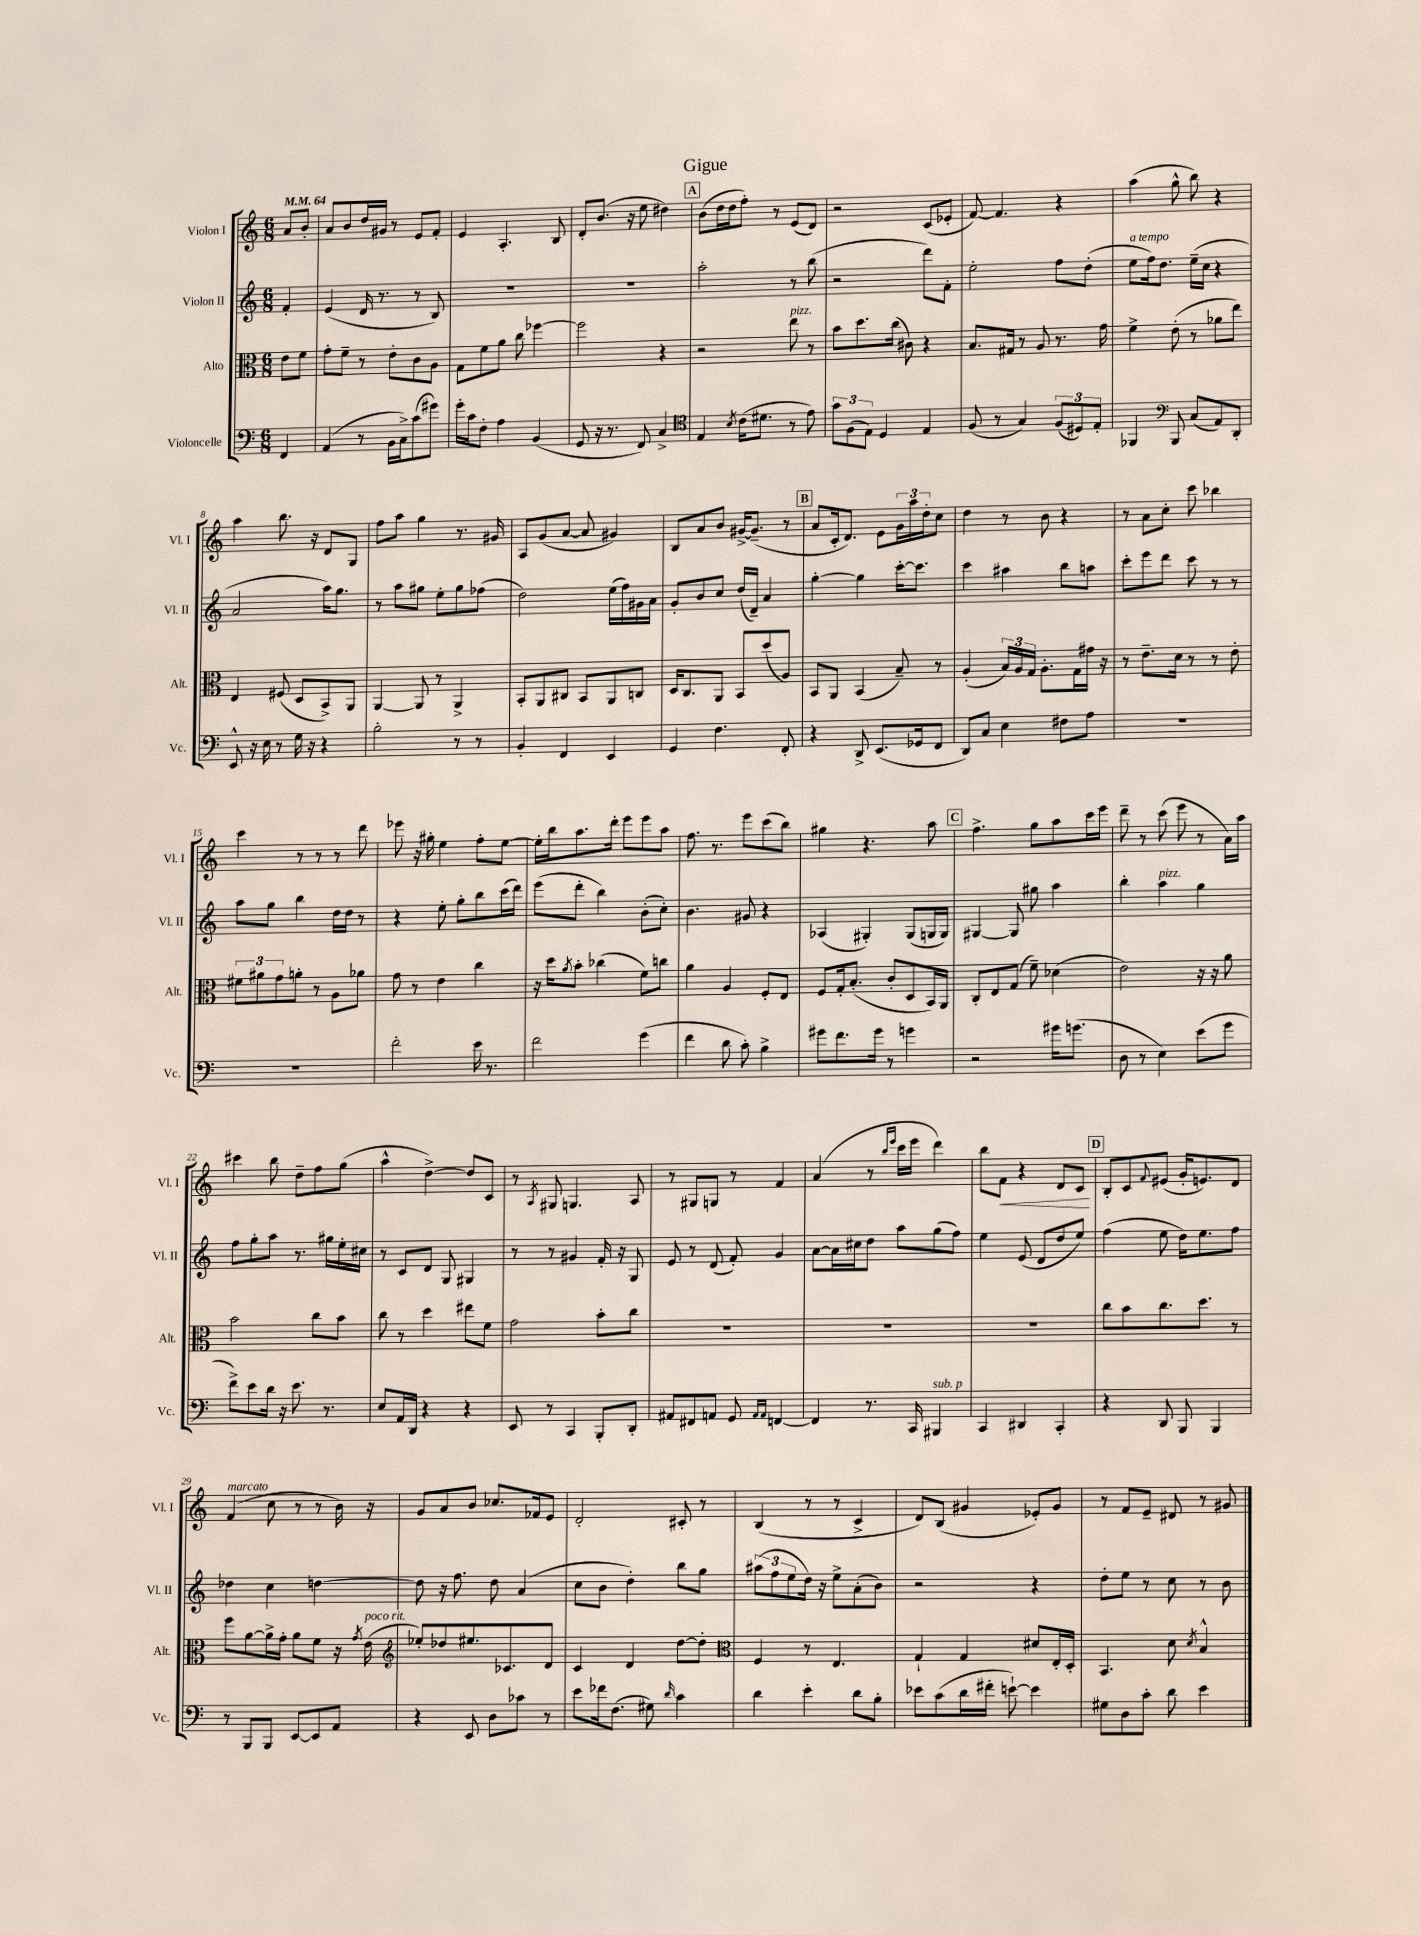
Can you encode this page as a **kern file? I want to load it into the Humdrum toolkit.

**kern	**kern	**kern	**kern
*staff4	*staff3	*staff2	*staff1
*clefF4	*clefC3	*clefG2	*clefG2
*k[]	*k[]	*k[]	*k[]
*M6/8	*M6/8	*M6/8	*M6/8
*MM64	*MM64	*MM64	*MM64
4FF/	8e\L	4f'/	8a/L
.	8f\J	.	8b'/J
=	=	=	=
(4AA/	8g'\L	(4e/	8a/L
.	8f~\J	.	8b/
8r	8r	16d/	16dd/L
.	.	8.r	16g#/JJ
16BB\LL	8e'\L	.	8r
16C^\J)	.	.	.
(8c\	8c\	8r	8e/L
8g#\J)	8A\J	8B/)	8f'/J
=	=	=	=
16g'\LL	8G\L	2.r	4e/
16c\J	.	.	.
8F'\J	8f\	.	.
4A\	8a\J	.	4.A'/
.	8cc\	.	.
(4BB/	[4ff-\	.	.
.	.	.	8B/
=	=	=	=
8GG/	2ff-\]	2.r	8d'/L
16r	.	.	(8.b/J
8.r	.	.	.
.	.	.	16r
8FF/)	.	.	8ee\
4C^/	4r	.	4dd#\)
=	=	=	=
*clefC4	*	*	*
4E/	2r	2aa'\	(8b\L
.	.	.	16dd\L
.	.	.	16dd\J
8qB/	.	.	.
(16c\LK	.	.	8ff'\J)
8.d#\J	.	.	.
.	.	.	8r
8r	8ee\	8r	(8e/L
8e\)	8r	(8bb\	8d/J)
=	=	=	=
12g\L	8b\L	2r	2r
(12F\	.	.	.
.	8.dd\	.	.
12E\J)	.	.	.
4D/	.	.	.
.	(16cc\Jk	.	.
.	8c#\)	.	.
4E/	4r	8ddd\L)	(8c/L
.	.	8f'\J	8e-'/J
=	=	=	=
(8F/	8.B/L	2ee'\	[8f/)
8r	.	.	4.f/]
.	16G#/Jk	.	.
4G/)	8r	.	.
.	8A/	.	.
(12F/L	8.r	8ff\L	4r
12D#/)	.	.	.
.	.	(8dd'\J	.
12E'/J	.	.	.
.	16g\	.	.
=	=	=	=
4FF-/	4f^\	8ee\L	(4aa\
.	.	16ff\k)	.
.	.	8.dd\J	.
*clefF4	*	*	*
8BBB/	(8e'\	.	8gg^^\
(8C/L	8r	(16ee~\LL	8bb\)
.	.	16cc\JJ	.
8AA/)	8a-\L	4r	4r
8DD'/J	8ee\J)	.	.
=	=	=	=
8EE^^/	4E/	2a/	4aa\
16r	.	.	.
16E\	.	.	.
8r	(8F#/	.	8.bb\
16G\	8D/L	.	.
16r	.	.	16r
4r	8BB^/)	16aa\LK)	8d/L
.	.	8.gg\J	.
.	8AA/J	.	8G/J
=	=	=	=
2B'\	[4AA/	8r	8ff\L
.	.	8aa\L	8aa\J
.	8AA/]	8gg#\J	4gg\
.	8r	8ee'\L	.
8r	4AA^/	8gg#\	8.r
8r	.	(8ff-\J	.
.	.	.	16g#/
=	=	=	=
4BB'/	8BB'/L	2dd\)	8A/L
.	8AA/	.	(8g/
4FF/	8C#/J	.	[8a/J
.	8BB/L	.	8a/]
4EE/	8AA/	(16ee\LL	4g#/)
.	.	16ff\)	.
.	8C/J	16g#\	.
.	.	16a\JJ	.
=	=	=	=
4GG/	16D/LK	8g'/L	8B/L
.	8.C/	.	.
.	.	8b/	8a/
4.F\	8AA/J	8cc/J	8b/J
.	8BB/L	(16dd/LL	[16g#^/LK
.	.	16d~/JJ)	(8.g#~/]J
.	(8dd/	4a/	.
8FF'/	8A/J)	.	8r
=	=	=	=
4r	8BB/L	[4gg'\	8a/L
.	8AA/J	.	16c'/k
.	.	.	8.d/J)
8DD^/	(4BB/	4gg\]	.
(8.EE/L	.	.	8e\L
.	8B~/)	[16ccc'\LK	24g\L
.	.	.	24aa\
16GG-/k	.	8.ccc\]J	.
.	.	.	24dd'\J
8FF/J	8r	.	8cc\J
=	=	=	=
8DD/L)	(4A'/	4ccc\	4dd\
8C/J	.	.	.
4E\	24B/LL)	4aa#\	8r
.	24A/	.	.
.	24G/JJ	.	.
.	8.A'\L	.	8b\
8F#\L	.	8bb\L	4r
.	16G\L	.	.
8A\J	16g#\JJ	8aa\J	.
.	16r	.	.
=	=	=	=
2.r	8r	8ccc'\L	8r
.	8.e~\L	8eee\	8a\L
.	.	8ddd\J	8cc'\J
.	16d\Jk	.	.
.	8r	8ccc\	8ccc\
.	8r	8r	4bb-\
.	8e'\	8r	.
=	=	=	=
2.r	12f#\L	8aa\L	4ccc\
.	12a#\	.	.
.	.	8gg\J	.
.	12g\	.	.
.	8a'\J	4bb\	8r
.	8r	.	8r
.	8A\L	16dd\LL	8r
.	.	16dd\JJ	.
.	8a-\J	8r	8ddd\
=	=	=	=
2f'\	8g\	4r	8eee-\
.	8r	.	16r
.	.	.	16gg#'\
.	4e\	8ee'\	4ee\
.	.	8gg'\L	.
16e\	4cc\	8bb\	8ff'\L
8.r	.	.	.
.	.	(16ccc\L	[8ee\J
.	.	16ddd\JJ)	.
=	=	=	=
2f\	16r	(8eee\L	16ee'\]LL
.	16dd\LK	.	16bb\J
.	8qa/	.	.
.	8b'\J	8ddd'\J	8.aa\
.	(4cc-\	4bb\)	.
.	.	.	16ddd'\Jk
.	.	.	8eee\L
(4g\	8f\L)	(8b'\L	8eee\
.	8cc\J	8cc'\J)	8aa\J
=	=	=	=
4f\	4a\	4.b\	8.ff\
.	.	.	8.r
8d\	4A/	.	.
8c'\)	.	8g#/	8eee\L
4B^\	8F'/L	4r	(8ccc\
.	8E/J	.	8bb\J)
=	=	=	=
8g#\L	8F/L	(4A-/	4gg#\
8.f\	16G'/k	.	.
.	(8.B'/J	.	.
.	.	4G#'/)	4.r
16g#\Jk	.	.	.
8r	8c'/L	.	.
4g\	8D/	(8G#/L	.
.	16BB/L)	16G/L	8aa\
.	16AA/JJ	16G/JJ)	.
=	=	=	=
2r	8C'/L	[4G#/	4.ff^\
.	8E/	.	.
.	(8G/J	8G#/]	.
.	8f~\)	8gg#\	8gg\L
16g#\LK	(4d-\	4aa\	8aa\
(8.g\J	.	.	.
.	.	.	16ccc\L
.	.	.	16eee\JJ
=	=	=	=
8D\	2e\)	4bb'\	8ddd~\
8r	.	.	8r
4E\)	.	4aa\	(8ccc\
.	.	.	8eee\
(8e\L	16r	4gg\	8r
.	16r	.	.
8g\J	8a\	.	16a\LL)
.	.	.	16aa\JJ
=	=	=	=
8f^\L)	2b\	8ff\L	4ccc#\
8e\	.	8gg'\	.
16d\Jk	.	8aa\J	8bb\
16r	.	.	.
8.e\	.	8.r	8dd~\L
.	8cc\L	.	8ff\
8.r	.	16gg#\LL	.
.	8b\J	16ee'\	(8gg\J
.	.	16cc#\JJ	.
=	=	=	=
8E/L	8cc\	8r	4aa^^\
16AA/L	8r	8c/L	.
16DD/JJ	.	.	.
4r	4dd\	8d/J	[4dd^\)
.	.	8G/	.
4r	8ee#\L	4G#/	8dd/]L
.	8f\J	.	8c/J
=	=	=	=
8EE/	2g\	8r	8r
.	.	.	8qA/
8r	.	8r	8G#/
4CC/	.	4g#/	4.G/
8BBB'/L	8b'\L	16f'/	.
.	.	16r	.
8DD'/J	8cc\J	8G/	8A/
=	=	=	=
8AA#/L	2.r	8e/	8r
8FF#/	.	8r	8G#/L
8AA/J	.	(8d/	8G/J
8GG/	.	8f'/)	8r
16qqAA/LL	.	.	.
16qqAA/JJ	.	.	.
[4FF/	.	4g/	4f/
=	=	=	=
4FF/]	2.r	[8a\L	(4a/
.	.	16a\]L	.
.	.	16cc#\J	.
8.r	.	8dd\J	8r
.	.	.	16qqbb/LL
.	.	.	16qqeee/JJ
.	.	8aa\L	16ccc\LL
16CC/	.	.	16eee\JJ
4BBB#/	.	(8gg\	4ddd\)
.	.	8ff\J)	.
=	=	=	=
4CC/	2.r	4ee\	8bb\L
.	.	.	8f\J
4DD#/	.	(8e/	4r
.	.	8d/L	.
4CC'/	.	8dd/	8d/L
.	.	8ee/J)	8c/J
=	=	=	=
4r	8cc\L	(4ff\	8B'/L
.	8b\	.	8c/
.	.	.	8qqf/
8DD/	8.cc\	8ee\	(8e#/J
8BBB/	.	16dd\LK)	16g'/LK
.	8.dd\J	8.ee\	8.e/)
4BBB/	.	.	.
.	8r	8ff\J	8d/J
=	=	=	=
8r	8ff\L	4dd-\	(4f/
8BBB/L	[8a\	.	.
8BBB/J	16a^\]L	4cc\	8cc\
.	16g'\JJ	.	.
[8EE/L	8a\L	.	8r
8EE/]	8f\J	[4dd\	8r
8AA/J	16r	.	16b\)
.	8qg/	.	.
.	(16e\	.	16r
=	=	=	=
*	*clefG2	*	*
4r	8ee-'/L)	8dd\]	8g/L
.	8dd-/	16r	8a/
.	.	8.ff\	.
8EE/	8.ee#/	.	8b/J
8D\L	.	8dd\	8.cc-/L
.	8.c-/	.	.
8c-\J	.	(4a/	.
.	.	.	16f-/k
8r	8d/J	.	8e/J
=	=	=	=
8e\L	4c/	8cc\L	2d'/
16f-\k	.	8b\J	.
(8.F\J	.	.	.
.	4d/	4dd'\)	.
8G#\)	.	.	.
16qqd/	.	.	.
4c\	[8dd\L	8bb\L	8c#'/
.	8dd'\]J	8gg\J	8r
=	=	=	=
*	*clefC3	*	*
4d\	4F/	(12aa#\L	(4B/
.	.	12ff\	.
.	.	12ee\	.
4e'\	8r	16dd\Jk)	8r
.	.	16r	.
.	4.E/	8ee^\L	8r
8d\L	.	(8a'\	4c^/
8B'\J	.	8b\J)	.
=	=	=	=
8e-\L	4G`/	2r	8d/L)
(8c\	.	.	(8B/J
16d\L	4G/	.	4g#/
16f#'\JJ	.	.	.
[8e`\)	.	.	.
4e\]	8d#/L	4r	8e-'/L)
.	16E'/L	.	8g#/J
.	16D'/JJ	.	.
=	=	=	=
8G#\L	4.BB/	8dd'\L	8r
8D\	.	8ee\J	8f/L
8c'\J	.	8r	8e~/J
8d\	8d\	8cc\	8d#/
.	8qd/	.	.
4e\	4B^^/	8r	8r
.	.	8b\	8g#/
==	==	==	==
*-	*-	*-	*-
